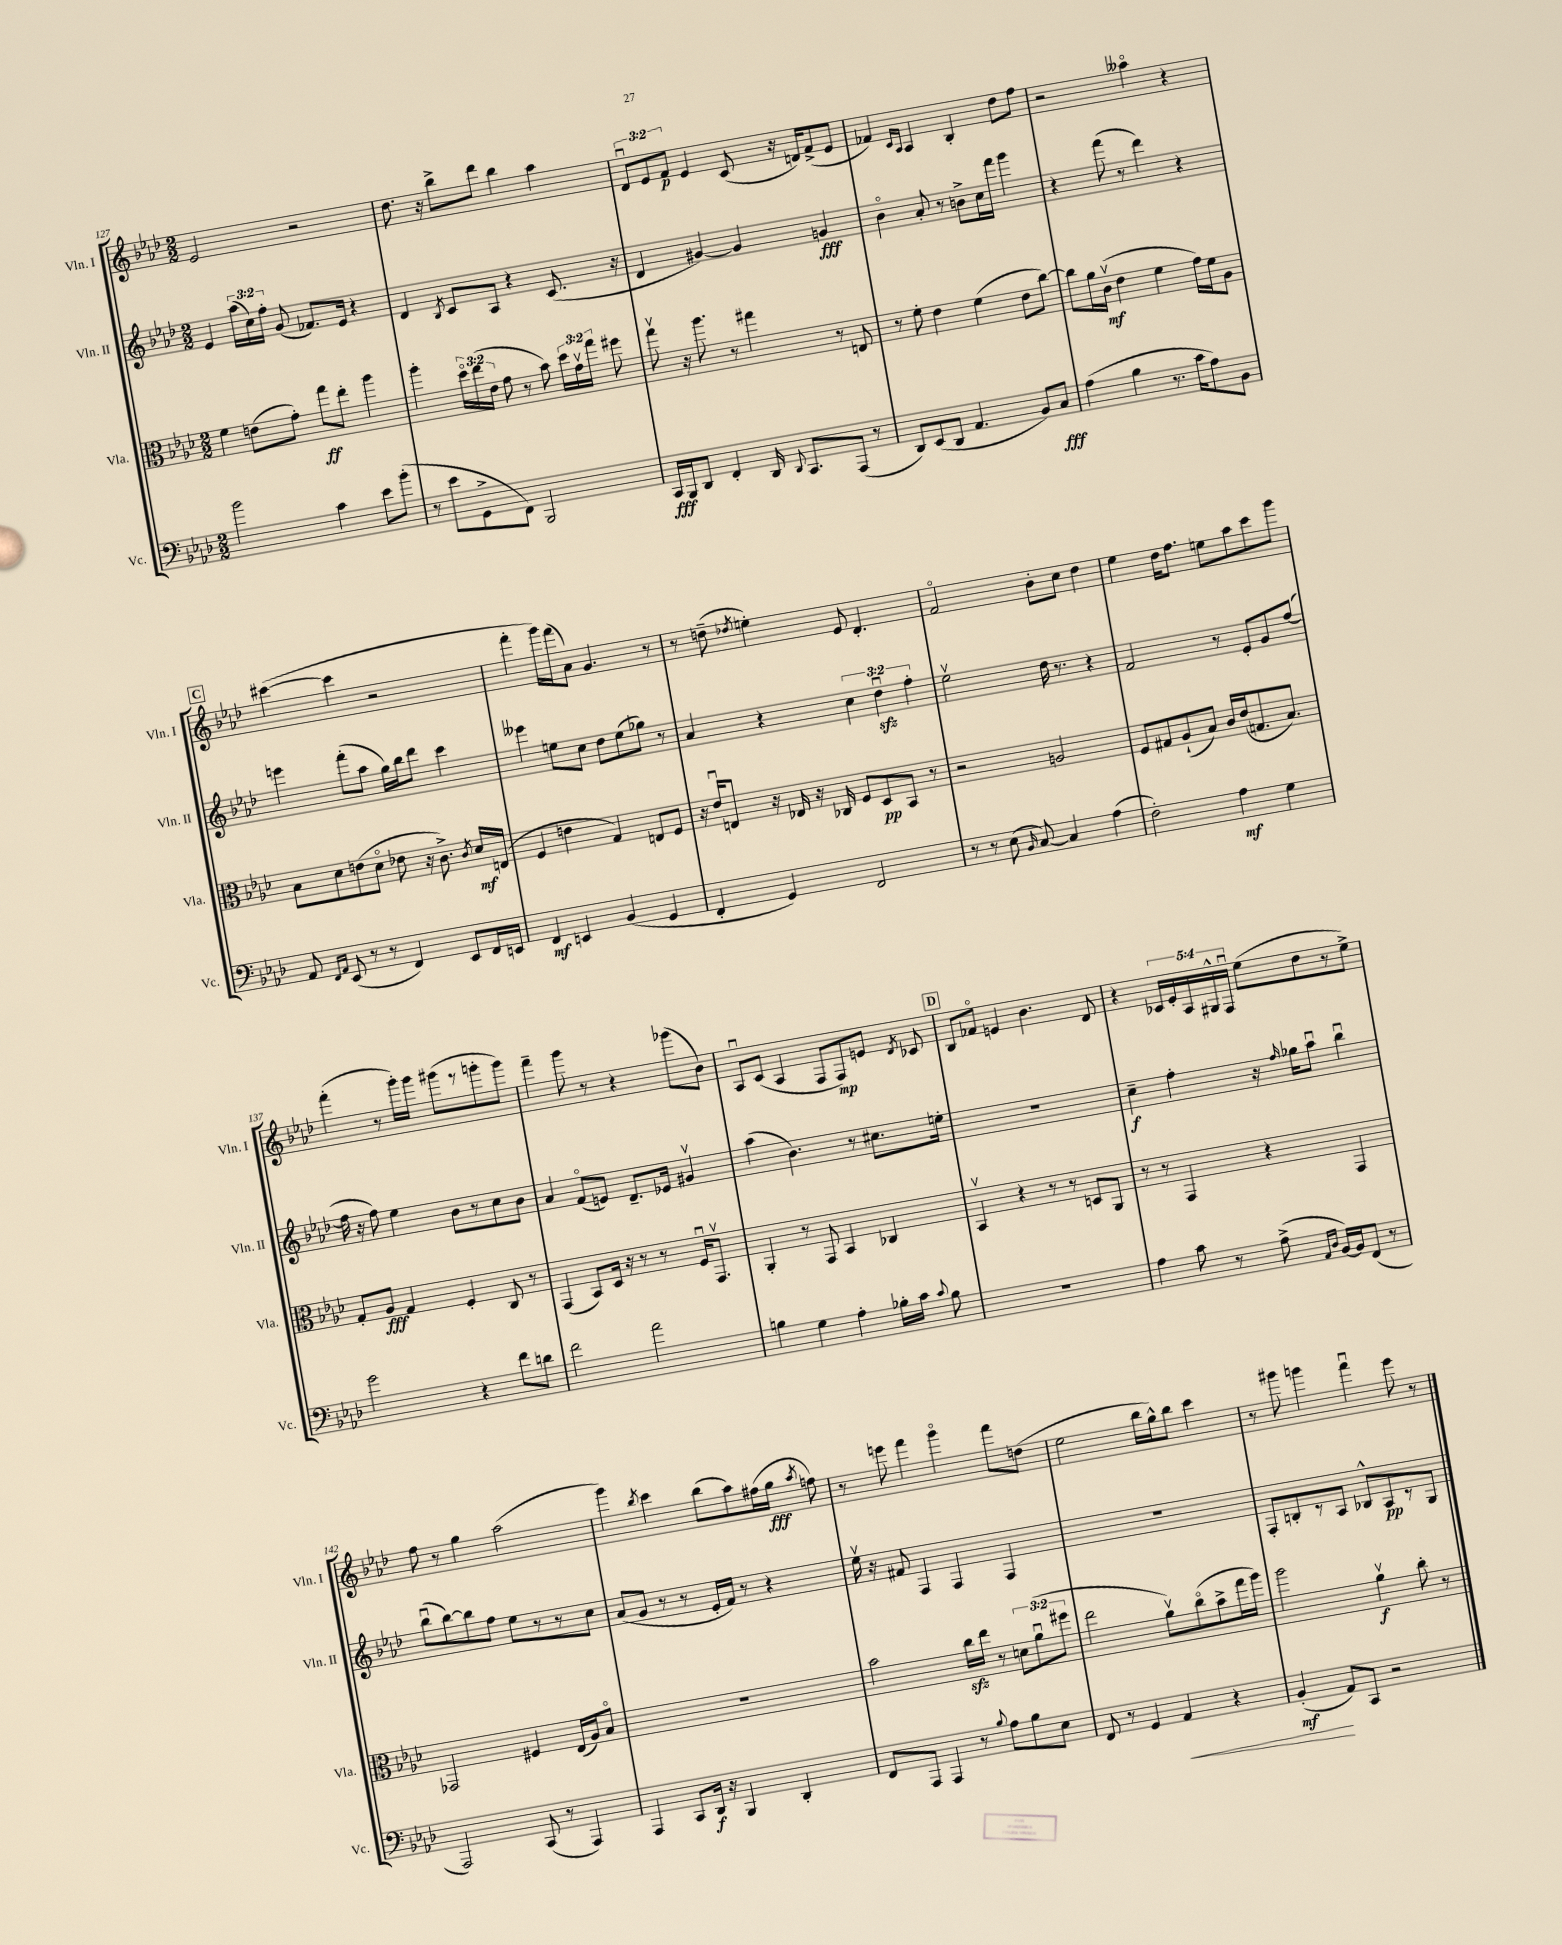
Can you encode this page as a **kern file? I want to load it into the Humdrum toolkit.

**kern	**dynam	**kern	**dynam	**kern	**dynam	**kern	**dynam
*part4	*part4	*part3	*part3	*part2	*part2	*part1	*part1
*staff4	*staff4	*staff3	*staff3	*staff2	*staff2	*staff1	*staff1
*I"Vc.	*	*I"Vla.	*	*I"Vln. II	*	*I"Vln. I	*
*I'Vc.	*	*I'Vla.	*	*I'Vln. II	*	*I'Vln. I	*
*clefF4	*	*clefC3	*	*clefG2	*	*clefG2	*
*k[b-e-a-d-]	*	*k[b-e-a-d-]	*	*k[b-e-a-d-]	*	*k[b-e-a-d-]	*
*M2/2	*	*M2/2	*	*M2/2	*	*M2/2	*
=127	=127	=127	=127	=127	=127	=127	=127
2b-\	.	4f\	.	4e-/	.	2e-/	.
.	.	(8en\L	.	(24aa-\LL	.	.	.
.	.	.	.	24cc\)	.	.	.
.	.	.	.	24ff'\JJ	.	.	.
.	.	8g'\J)	.	(8g/	.	.	.
4c\	.	8gg\L	ff	8.f-X/L)	.	2r	.
.	.	8ee-'\J	.	.	.	.	.
.	.	.	.	16e-/Jk	.	.	.
8e-\L	.	4aa-\	.	4r	.	.	.
(8b-'\J	.	.	.	.	.	.	.
=128	=128	=128	=128	=128	=128	=128	=128
8r	.	4aa-'\	.	4d-/	.	8.dd-\	.
8e-\L	.	.	.	.	.	.	.
.	.	.	.	.	.	16r	.
.	.	.	.	8qB-/	.	.	.
8GG^\	.	24dd-\LL	.	8c/L	.	8bb-^\L	.
.	.	(24ee-\	.	.	.	.	.
.	.	24e-\JJ	.	.	.	.	.
8FF\J)	.	8g\	.	8A-/J	.	8ddd-\J	.
2BBB-/	.	8r	.	4r	.	4bb-\	.
.	.	8b-\)	.	.	.	.	.
.	.	24dd-\LL	.	(8.c/	.	4aa-\	.
.	.	24gv\	.	.	.	.	.
.	.	24gg\JJ	.	.	.	.	.
.	.	8ff#X\	.	.	.	.	.
.	.	.	.	16r	.	.	.
=129	=129	=129	=129	=129	=129	=129	=129
16CC/LL	fff	8ggv\	.	4d-/	.	12d-u/L	.
16BBB-/J	.	.	.	.	.	.	.
.	.	.	.	.	.	12e-/	.
8DD-/J	.	16r	.	.	.	.	.
.	.	.	.	.	.	12f/J	p
.	.	8.aa-\	.	.	.	.	.
4FF'/	.	.	.	[4g#X/)	.	4e-/	.
.	.	8r	.	.	.	.	.
16DD-/	.	4gg#X\	.	4g#/]	.	(8c/	.
8qqDD-/	.	.	.	.	.	.	.
8.CC/L	.	.	.	.	.	.	.
.	.	.	.	.	.	16r	.
.	.	.	.	.	.	16dn/KL)	.
(8AAA-/J	.	8r	.	4gn/	fff	(8f^/	.
8r	.	8En/	.	.	.	8e-/J	.
=130	=130	=130	=130	=130	=130	=130	=130
8DD-/L)	.	8r	.	4b-\	.	4f-X/)	.
(8EE-/	.	8f'\	.	.	.	.	.
.	.	.	.	.	.	16qqc/LL	.
.	.	.	.	.	.	16qqA-/JJ	.
8DD-/J	.	4e-\	.	8a-'/	.	4A-/	.
4.AA-/	.	.	.	8r	.	.	.
.	.	(4f\	.	8bn^\L	.	4B-'/	.
.	.	.	.	16cc\L	.	.	.
.	.	.	.	16fff\JJ	.	.	.
8BB-/L)	.	8e-\L	.	4ggg\	.	8dd-\L	.
8C/J	fff	[8cc\J)	.	.	.	8ff\J	.
=131	=131	=131	=131	=131	=131	=131	=131
(4A-\	.	8cc\L]	.	4r	.	2r	.
.	.	16a-\L	.	.	.	.	.
.	.	(16cv\JJ	mf	.	.	.	.
4B-\	.	4e-\	.	(8fff\	.	.	.
.	.	.	.	8r	.	.	.
8.r	.	4f\	.	4ddd-\)	.	4aa--X\	.
16c\KL	.	.	.	.	.	.	.
8A-\)	.	16g\LL)	.	4r	.	4r	.
.	.	16f\J	.	.	.	.	.
8BB-\J	.	8A-\J	.	.	.	.	.
!!LO:LB:g=z
!!LO:REH:place=s1:t=C
=132	=132	=132	=132	=132	=132	=132	=132
8AA-/	.	8B-\L	.	4eeen\	.	([4ccc#X\	.
16qqFF/LL	.	.	.	.	.	.	.
16qqAA-/JJ	.	.	.	.	.	.	.
(8EE-/	.	8d-\	.	.	.	.	.
8r	.	(8en\	.	(8fff'\L	.	4ccc#\]	.
8r	.	8d-\J	.	8aa-\J	.	.	.
4FF/)	.	8e-X\	.	16gg\LL)	.	2r	.
.	.	.	.	16bb-\J	.	.	.
.	.	16r	.	8ddd-\J	.	.	.
.	.	8.c^\)	.	.	.	.	.
8EE-/L	.	.	.	4ccc\	.	.	.
.	.	8qc/	.	.	.	.	.
16FF/L	.	16d-/LL	mf	.	.	.	.
16EEn/JJ	.	(16En/JJ	.	.	.	.	.
=133	=133	=133	=133	=133	=133	=133	=133
4FF/	mf	4F/	.	4eee--X\	.	4fff'\	.
4EEn/	.	4en\	.	8een\L	.	16ggg\LL)	.
.	.	.	.	.	.	(16fff\J	.
.	.	.	.	8cc\J	.	8a-\J)	.
(4BB-/	.	4G/)	.	8dd-\L	.	4.g/	.
.	.	.	.	(8ee\	.	.	.
4GG/	.	8En/L	.	8gg-X\J)	.	.	.
.	.	8F/J	.	8r	.	8r	.
=134	=134	=134	=134	=134	=134	=134	=134
4FF'/	.	16r	.	4a-/	.	8r	.
.	.	16e-u/KL	.	.	.	.	.
.	.	8En/J	.	.	.	(8ddn~\	.
.	.	.	.	.	.	8qdd-X/	.
4GG/)	.	16r	.	4r	.	4een'\)	.
.	.	16E-X/	.	.	.	.	.
.	.	16r	.	.	.	.	.
.	.	16C-X/	.	.	.	.	.
2FF/	.	8F/L	.	6cc\	.	8e-/	.
.	.	8D-/	pp	.	.	4.d-'/	.
.	.	.	.	6dd-zzu\	.	.	.
.	.	8BB-/J	.	.	.	.	.
.	.	.	.	6ff'\	.	.	.
.	.	8r	.	.	.	.	.
=135	=135	=135	=135	=135	=135	=135	=135
8r	.	2r	.	2ee-v\	.	2f/	.
8r	.	.	.	.	.	.	.
(8E-\	.	.	.	.	.	.	.
16qqBB-/	.	.	.	.	.	.	.
[8C/)	.	.	.	.	.	.	.
4C/]	.	2An/	.	16dd-\	.	8b-'\L	.
.	.	.	.	8.r	.	.	.
.	.	.	.	.	.	8cc\J	.
(4A-\	.	.	.	4r	.	4dd-\	.
=136	=136	=136	=136	=136	=136	=136	=136
2F'\)	.	8F/L	.	2f/	.	4ee-\	.
.	.	8G#X/	.	.	.	.	.
.	.	(8A-`/	.	.	.	16dd-\KL	.
.	.	.	.	.	.	8.ff\J	.
.	.	8B-/J)	.	.	.	.	.
4A-\	mf	16c/LL	.	8r	.	8een\L	.
.	.	(16e-/J	.	.	.	.	.
.	.	8.Gn/	.	8e-'/L	.	8aa-\	.
4G\	.	.	.	8g/	.	8ccc\	.
.	.	8.B-/J)	.	.	.	.	.
.	.	.	.	([8ff/J	.	8ggg\J	.
!!LO:LB:g=z
=137	=137	=137	=137	=137	=137	=137	=137
2g\	.	8G'/L	.	16ff\]	.	(4fff'\	.
.	.	.	.	16r	.	.	.
.	.	8A-/J	fff	8ff\)	.	.	.
.	.	4G/	.	4ee-\	.	8r	.
.	.	.	.	.	.	16ggg'\LL)	.
.	.	.	.	.	.	16ggg\JJ	.
4r	.	4F'/	.	8b-\L	.	(8ggg#X\L	.
.	.	.	.	8r	.	8r	.
8f\L	.	8C/	.	8cc\	.	8gggn'\	.
8dn\J	.	8r	.	8b-\J	.	8ggg\J)	.
=138	=138	=138	=138	=138	=138	=138	=138
2f\	.	(4GG/	.	4a-/	.	4fff~\	.
.	.	8BB-/L)	.	(8f/L	.	8ggg\	.
.	.	16D-/Jk	.	8en/J)	.	8r	.
.	.	16r	.	.	.	.	.
2a-\	.	8r	.	8.d-~/L	.	4r	.
.	.	8r	.	.	.	.	.
.	.	.	.	16e-X/Jk	.	.	.
.	.	16Fu/KL	.	4g#Xv/	.	(8ggg-X\L	.
.	.	8.GGv/J	.	.	.	.	.
.	.	.	.	.	.	8b-\J)	.
=139	=139	=139	=139	=139	=139	=139	=139
4Bn\	.	4AA-'/	.	(4aa-\	.	8A-u/L	.
.	.	.	.	.	.	(8c/J	.
4G\	.	8r	.	4.b-\)	.	4A-/	.
.	.	8GG/	.	.	.	.	.
4A-'\	.	4BB-/	.	.	.	8F/L	.
.	.	.	.	8r	.	8F/)	mp
16B-X'\LL	.	4C-X/	.	8.cc#X\L	.	8en/J	.
16c\JJ	.	.	.	.	.	.	.
8qqc/	.	.	.	.	.	8qd-/	.
8B-\	.	.	.	.	.	8c-X/	.
.	.	.	.	16een'\Jk	.	.	.
!!LO:REH:place=s1:t=D
=140	=140	=140	=140	=140	=140	=140	=140
1r	.	4BB-v/	.	1r	.	8B-/L	.
.	.	.	.	.	.	8f-X/J	.
.	.	4r	.	.	.	4en/	.
.	.	8r	.	.	.	4.b-\	.
.	.	8r	.	.	.	.	.
.	.	8Dn/L	.	.	.	.	.
.	.	8AA-/J	.	.	.	8d-/	.
=141	=141	=141	=141	=141	=141	=141	=141
4A-\	.	8r	.	4cc~\	f	4r	.
.	.	8r	.	.	.	.	.
8c\	.	4GG/	.	4ff'\	.	20c-X/LL	.
.	.	.	.	.	.	20e-'/	.
.	.	.	.	.	.	20A-/	.
8r	.	.	.	.	.	.	.
.	.	.	.	.	.	20G#X^^/	.
.	.	.	.	.	.	20Fu/JJ	.
(8A-^\	.	4r	.	16r	.	(8ee-\L	.
.	.	.	.	16qqff/	.	.	.
.	.	.	.	16gg-X\KL	.	.	.
16qqAA-/LL	.	.	.	.	.	.	.
16qqD-/JJ	.	.	.	.	.	.	.
[16BB-/LL)	.	.	.	8aa-u\J	.	8dd-\	.
16BB-/J]	.	.	.	.	.	.	.
(8FF/J	.	4GG/	.	4bb-u\	.	8r	.
8r	.	.	.	.	.	8ee-^\J)	.
!!LO:LB:g=z
=142	=142	=142	=142	=142	=142	=142	=142
2AAA-/)	.	2GG-X/	.	(8bb-u\L	.	8ff\	.
.	.	.	.	[8bb-\)	.	8r	.
.	.	.	.	8bb-\]	.	4gg\	.
.	.	.	.	8ff\J	.	.	.
(8CC/	.	4F#X/	.	8ee-\L	.	(2aa-\	.
8r	.	.	.	8r	.	.	.
4AAA-/)	.	(16E-/LL	.	8r	.	.	.
.	.	16A-/J)	.	.	.	.	.
.	.	8B-/J	.	8cc\J	.	.	.
=143	=143	=143	=143	=143	=143	=143	=143
4AAA-/	.	1r	.	(8a-/L	.	4ggg\)	.
.	.	.	.	8g/J	.	.	.
.	.	.	.	.	.	8qbb-/	.
8CC/L	.	.	.	8r	.	4ccc\	.
16DD-/Jk	f	.	.	8r	.	.	.
16r	.	.	.	.	.	.	.
4BBB-/	.	.	.	16e-'/LL	.	(8bb-\L	.
.	.	.	.	16f/JJ)	.	.	.
.	.	.	.	8r	.	8aa-\)	.
4DD-'/	.	.	.	4r	.	(16ff#X\L	.
.	.	.	.	.	.	16gg\JJ	fff
.	.	.	.	.	.	8qaa-/	.
.	.	.	.	.	.	8ffn\)	.
=144	=144	=144	=144	=144	=144	=144	=144
8FF/L	.	2b-\	.	16ee-v\	.	8r	.
.	.	.	.	16r	.	.	.
8AAA-/J	.	.	.	8f#X/	.	8eeen\	.
4AAA-/	.	.	.	4F/	.	4fff\	.
8r	.	16cczz\LL	.	4F/	.	4ggg\	.
.	.	16ee-\JJ	.	.	.	.	.
8qqB-/	.	.	.	.	.	.	.
8A-\L	.	8r	.	.	.	.	.
8B-\	.	12dn\L	.	4F/	.	8fff\L	.
.	.	(12a-u\	.	.	.	.	.
8E-\J	.	.	.	.	.	(8ddn\J	.
.	.	12ff#X\J	.	.	.	.	.
=145	=145	=145	=145	=145	=145	=145	=145
8FF/	.	2ee-\	.	1r	.	2ee-\	.
8r	.	.	.	.	.	.	.
4GG/	.	.	.	.	.	.	.
!	!LO:HP:b	!	!	!	!	!	!
4AA-/	<	8a-v\L)	.	.	.	16bb-\LL	.
.	.	.	.	.	.	16gg^^\J)	.
.	.	(8cc\	.	.	.	8bb-\J	.
4r	.	8b-^\	.	.	.	4ccc\	.
.	.	16gg\L	.	.	.	.	.
.	.	16aa-\JJ)	.	.	.	.	.
=146	=146	=146	=146	=146	=146	=146	=146
(4BB-'/	mf	2aa-\	.	8F'/L	.	8r	.
.	.	.	.	8Bn'/	.	8ggg#X\	.
8AA-/L)	[	.	.	8r	.	4gggn\	.
8CC/J	.	.	.	8A-/J	.	.	.
2r	.	4a-v\	f	8B-X^^/L	.	4fffu\	.
.	.	.	.	8A-/	pp	.	.
.	.	8cc'\	.	8r	.	8eee-\	.
.	.	8r	.	8G/J	.	8r	.
==	==	==	==	==	==	==	==
*-	*-	*-	*-	*-	*-	*-	*-
